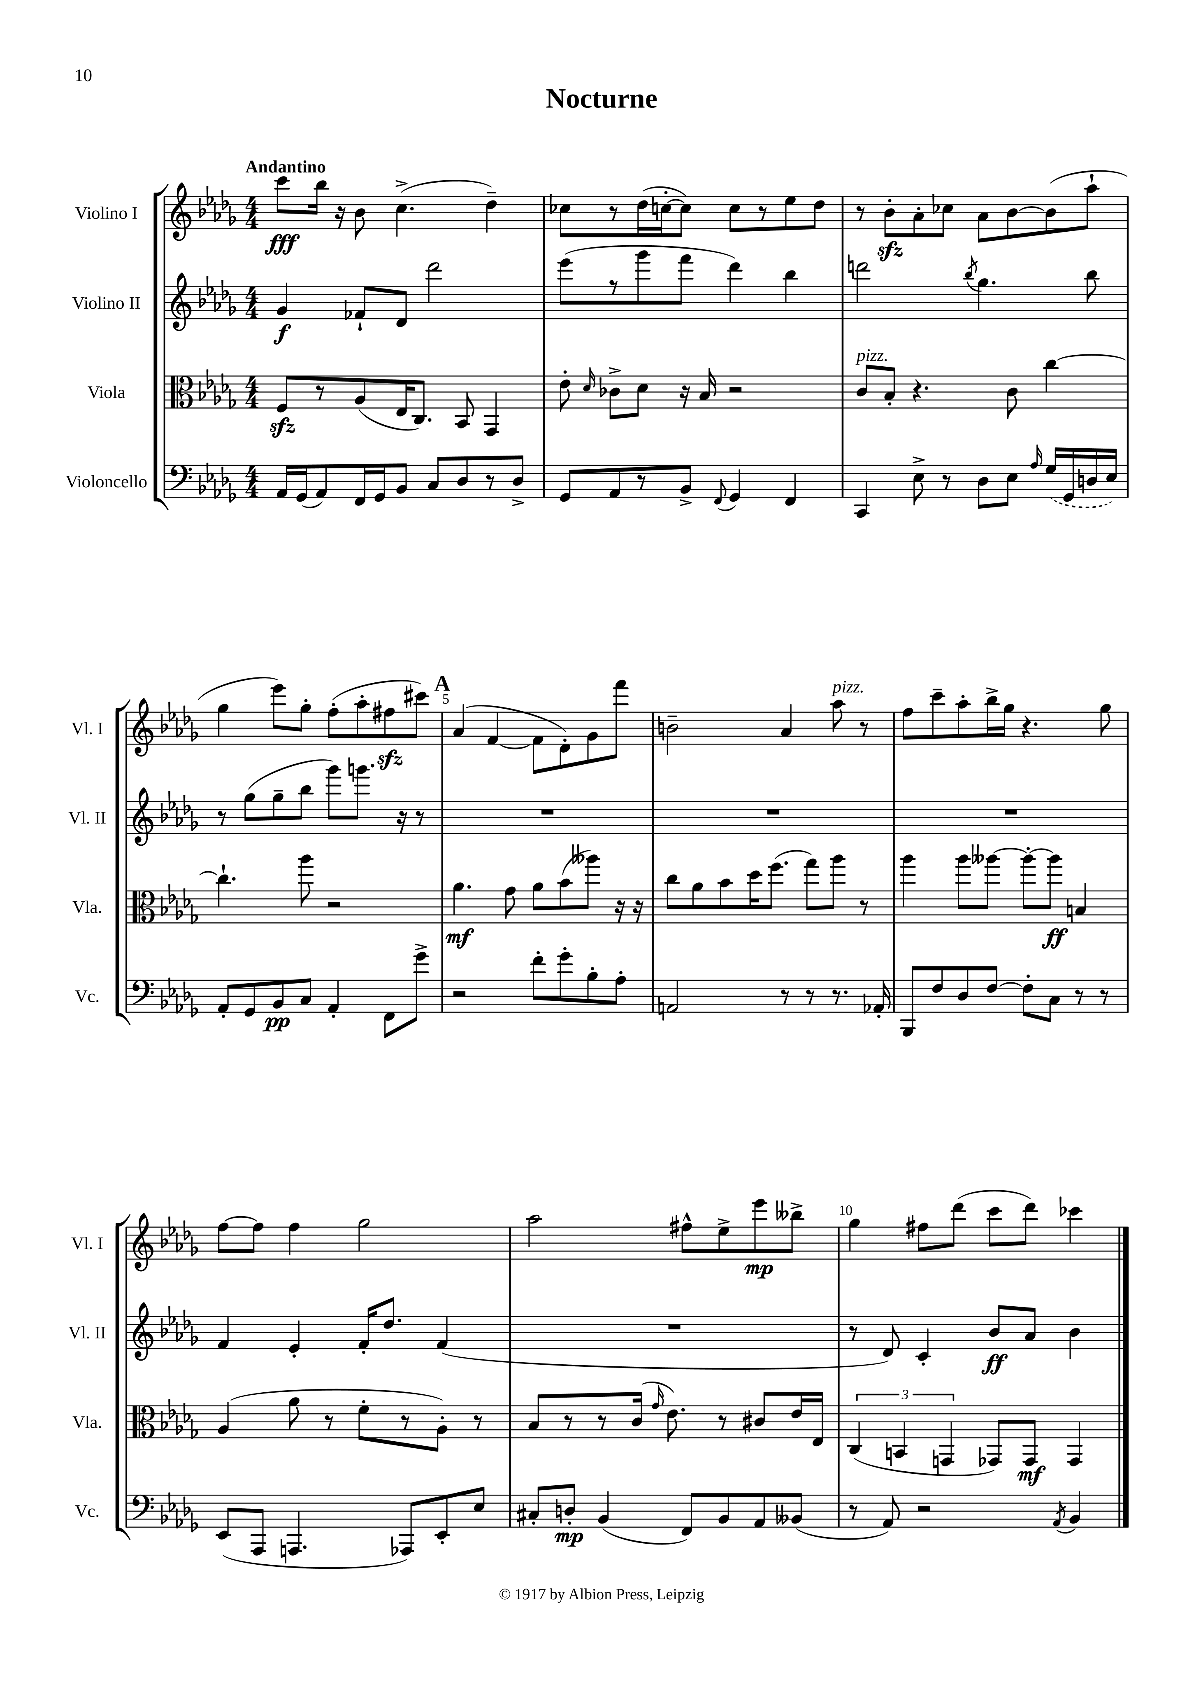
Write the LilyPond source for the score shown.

\header { title = "Nocturne" }
<<
\new StaffGroup <<
\new Staff = "s0" \with { instrumentName = "Violino I" shortInstrumentName = "Vl. I" } {
    \clef treble \key des \major \numericTimeSignature \time 4/4 \tempo "Andantino"
    \autoBeamOff c'''8[\fff bes''16] r16 bes'8 c''4.->( des''4--) |
    ces''8[ r8 des''16( c''16~-. c''8]) c''8[ r8 ees''8 des''8] |
    r8 bes'8[-.\sfz aes'8-. ces''8] aes'8[ bes'8~ bes'8( aes''8]-! |
    ges''4 ees'''8[) ges''8]-. f''8[-.( aes''8-. fis''8\sfz cis'''8]) |
    \mark \markup { \bold "A" } aes'4( f'4~ f'8[ des'8-.) ges'8 f'''8] |
    b'2-- aes'4 aes''8^\markup { \italic "pizz." } r8 |
    f''8[ c'''8-- aes''8-. bes''16-> ges''16] r4. ges''8 |
    f''8[~ f''8] f''4 ges''2 |
    aes''2 fis''8[-^ ees''8-> ees'''8\mp beses''8]-> |
    ges''4 fis''8[ des'''8]( c'''8[ des'''8]) ces'''4 \bar "|." |
}
\new Staff = "s1" \with { instrumentName = "Violino II" shortInstrumentName = "Vl. II" } {
    \clef treble \key des \major \numericTimeSignature \time 4/4
    \autoBeamOff ges'4\f fes'8[-! des'8] des'''2 |
    ees'''8[( r8 ges'''8 f'''8] des'''4) bes''4 |
    d'''2 \acciaccatura { bes''8 } ges''4. bes''8 |
    r8 ges''8[( ges''8-- bes''8] ges'''8[) g'''8.] r16 r8 |
    \mark \markup { \bold "A" } R1 |
    R1 |
    R1 |
    f'4 ees'4-. f'16[-. des''8.] f'4( |
    R1 |
    r8 des'8) c'4-. bes'8[\ff aes'8] bes'4 \bar "|." |
}
\new Staff = "s2" \with { instrumentName = "Viola" shortInstrumentName = "Vla." } {
    \clef alto \key des \major \numericTimeSignature \time 4/4
    \autoBeamOff f8[\sfz r8 aes8( ees16 c8.]) bes,8 ges,4 |
    ees'8-. \grace { des'16 } ces'8[-> des'8] r16 bes16 r2 |
    c'8[^\markup { \italic "pizz." } bes8]-. r4. c'8 c''4~ |
    c''4.-! aes''8 r2 |
    \mark \markup { \bold "A" } aes'4.\mf ges'8 aes'8[ bes'8( aeses''8]) r16 r16 |
    c''8[ aes'8 bes'8 des''16 f''8.]( ges''8[) aes''8] r8 |
    aes''4 aes''8[ aeses''8]~ aeses''8[~-. aeses''8]\ff b4 |
    aes4( aes'8 r8 f'8[-. r8 aes8]-.) r8 |
    bes8[ r8 r8 c'16]( \grace { ges'16 } ees'8.) r8 cis'8[ ees'16 ees16] |
    \tuplet 3/2 { c4( b,4 g,4 } ges,8[) ges,8]\mf ges,4 \bar "|." |
}
\new Staff = "s3" \with { instrumentName = "Violoncello" shortInstrumentName = "Vc." } {
    \clef bass \key des \major \numericTimeSignature \time 4/4
    \autoBeamOff aes,16[ ges,16( aes,8) f,16 ges,16 bes,8] c8[ des8 r8 des8]-> |
    ges,8[ aes,8 r8 bes,8]-> \appoggiatura { f,8 } ges,4 f,4 |
    c,4 ees8-> r8 des8[ ees8] \grace { aes16 } \once \slurDashed ges16[( ges,16 d16 ees16]) |
    aes,8[-. ges,8 bes,8\pp c8] aes,4-. f,8[ ges'8]-> |
    \mark \markup { \bold "A" } r2 f'8[-. ges'8-. bes8-. aes8]-. |
    a,2 r8 r8 r8. aes,16-. |
    bes,,8[ f8 des8 f8]~ f8[-. c8] r8 r8 |
    ees,8[( aes,,8] a,,4. aes,,8[) ees,8-. ees8] |
    cis8[-. d8]-.\mp bes,4( f,8[) bes,8 aes,8 beses,8]( |
    r8 aes,8) r2 \acciaccatura { aes,8 } bes,4 \bar "|." |
}
>>
>>
\layout { \context { \Score \override BarNumber.break-visibility = ##(#f #t #t) barNumberVisibility = #(every-nth-bar-number-visible 5) } }
